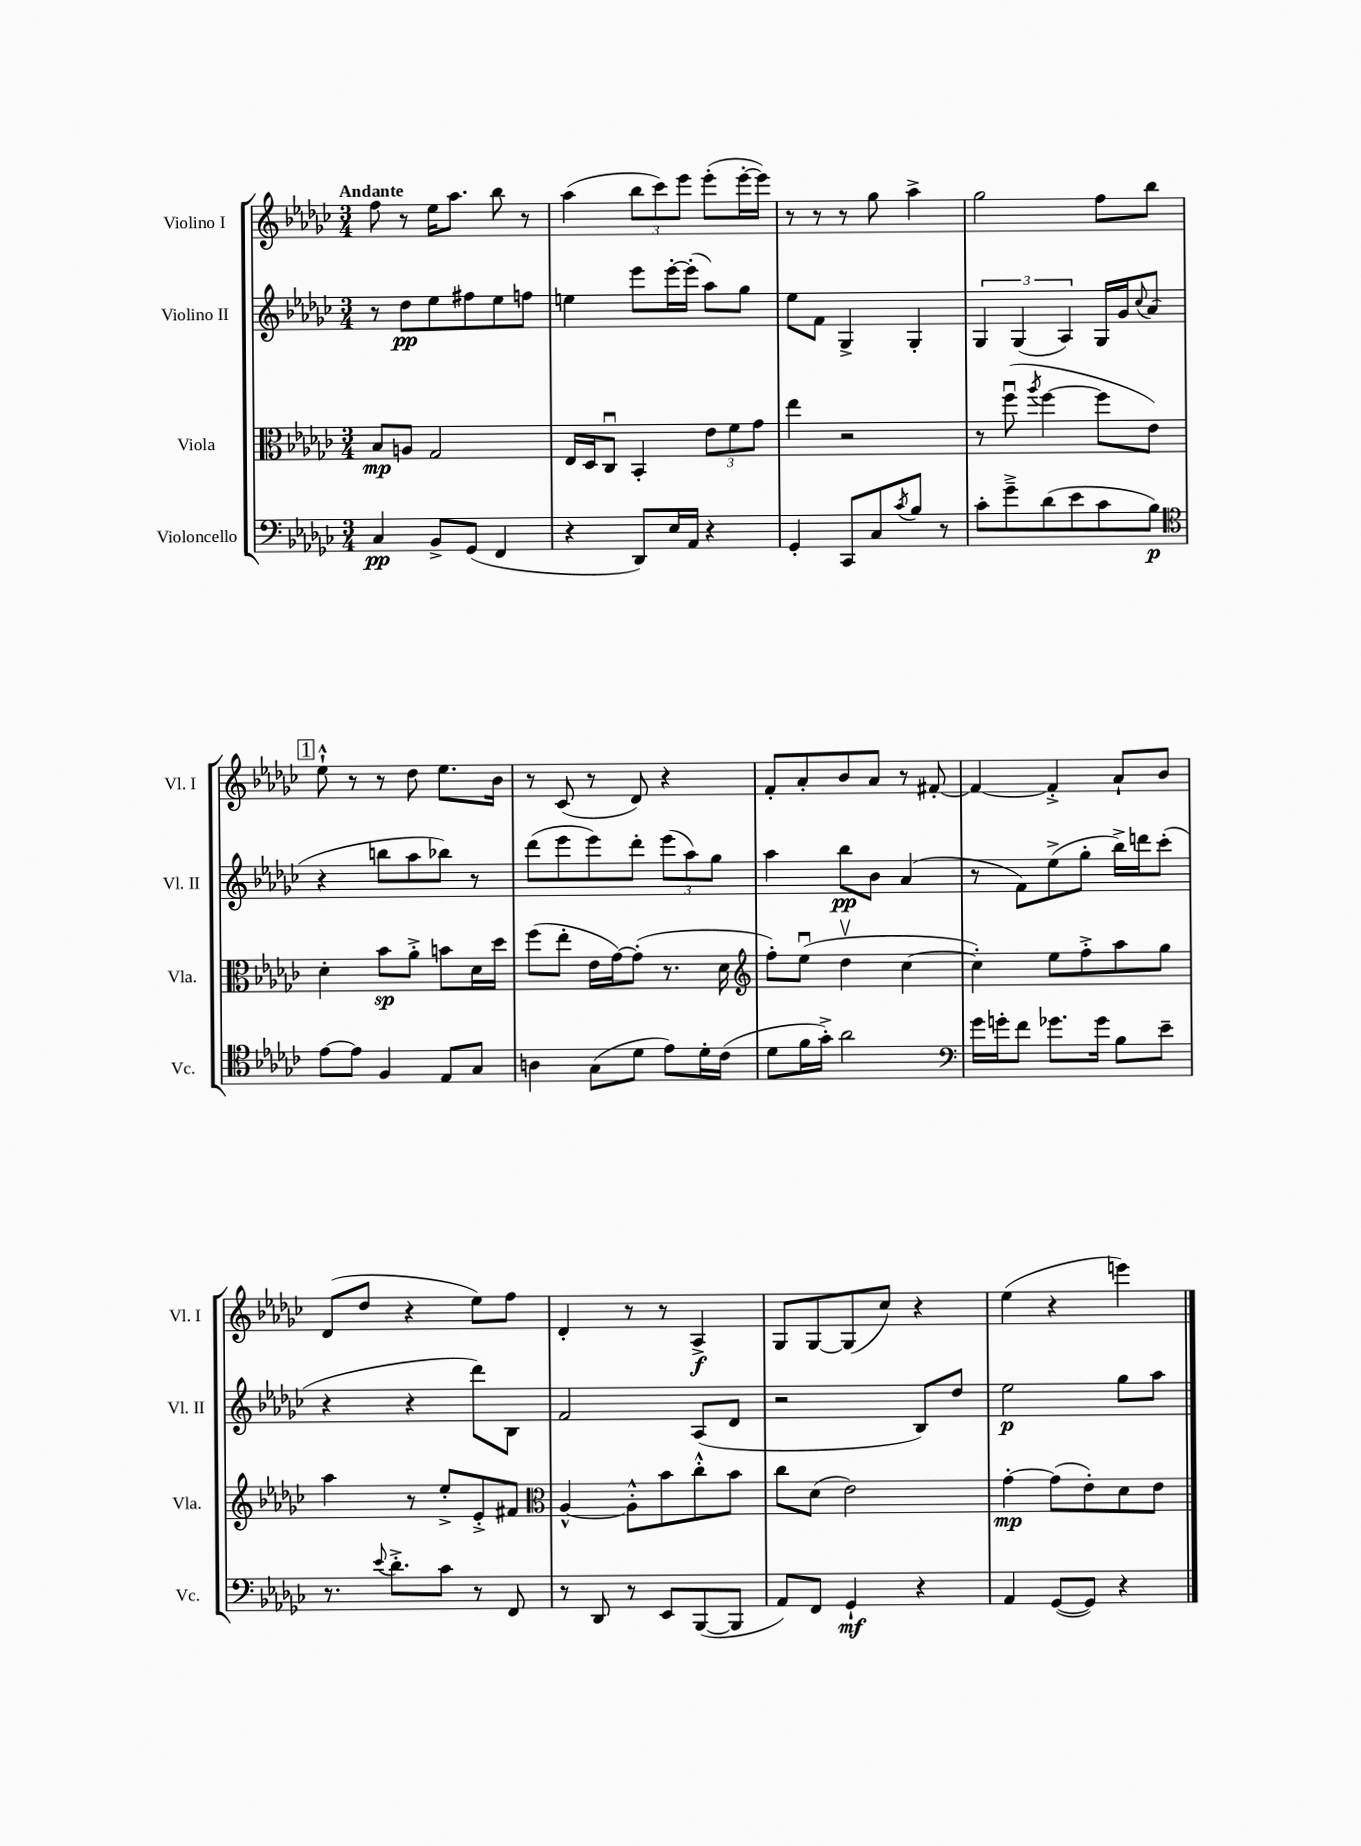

**kern	**dynam	**kern	**dynam	**kern	**dynam	**kern	**dynam
*part4	*part4	*part3	*part3	*part2	*part2	*part1	*part1
*staff4	*staff4	*staff3	*staff3	*staff2	*staff2	*staff1	*staff1
*I"Violoncello	*	*I"Viola	*	*I"Violino II	*	*I"Violino I	*
*I'Vc.	*	*I'Vla.	*	*I'Vl. II	*	*I'Vl. I	*
*clefF4	*	*clefC3	*	*clefG2	*	*clefG2	*
*k[b-e-a-d-g-c-]	*	*k[b-e-a-d-g-c-]	*	*k[b-e-a-d-g-c-]	*	*k[b-e-a-d-g-c-]	*
*M3/4	*	*M3/4	*	*M3/4	*	*M3/4	*
=1	=1	=1	=1	=1	=1	=1	=1
!	!	!	!	!	!	!LO:TX:a:B:t=Andante	!
4C-/	pp	8B-/L	mp	8r	.	8ff\	.
.	.	8An/J	.	8dd-\L	pp	8r	.
8BB-^/L	.	2G-/	.	8ee-\	.	16ee-\KL	.
.	.	.	.	.	.	8.aa-\J	.
(8GG-/J	.	.	.	8ff#X\	.	.	.
4FF/	.	.	.	8ee-\	.	8bb-\	.
.	.	.	.	8ffn\J	.	8r	.
=2	=2	=2	=2	=2	=2	=2	=2
4r	.	16E-/LL	.	4een\	.	(4aa-\	.
.	.	16D-/J	.	.	.	.	.
.	.	8C-u/J	.	.	.	.	.
8DD-/L)	.	4BB-'/	.	8eee-\L	.	12bb-\L	.
.	.	.	.	.	.	12ccc-\)	.
16E-/L	.	.	.	[16eee-'\L	.	.	.
.	.	.	.	.	.	12eee-\J	.
16AA-/JJ	.	.	.	(16eee-'\JJ]	.	.	.
4r	.	12e-\L	.	8aa-\L)	.	(8eee-'\L	.
.	.	12f\	.	.	.	.	.
.	.	.	.	8gg-\J	.	[16eee-'\L	.
.	.	12g-\J	.	.	.	.	.
.	.	.	.	.	.	16eee-\JJ])	.
=3	=3	=3	=3	=3	=3	=3	=3
4GG-'/	.	4ee-\	.	8ee-\L	.	8r	.
.	.	.	.	8f\J	.	8r	.
8CC-/L	.	2r	.	4G-^/	.	8r	.
8C-/	.	.	.	.	.	8gg-\	.
8qc-/	.	.	.	.	.	.	.
8B-/J	.	.	.	4G-'/	.	4aa-^\	.
8r	.	.	.	.	.	.	.
=4	=4	=4	=4	=4	=4	=4	=4
8c-'\L	.	8r	.	6G-/	.	2gg-\	.
8g-~^\	.	(8ffu\	.	.	.	.	.
.	.	.	.	(6G-/	.	.	.
.	.	8qaa-/	.	.	.	.	.
(8d-\	.	[4ff\	.	.	.	.	.
.	.	.	.	6A-/)	.	.	.
8e-\	.	.	.	.	.	.	.
8c-\	.	8ff\L]	.	16G-/LL	.	8ff\L	.
.	.	.	.	16g-/J	.	.	.
.	.	.	.	8qqcc-/	.	.	.
8B-\J)	p	8e-\J)	.	(8a-/J	.	8bb-\J	.
!!LO:LB:g=z
!!LO:REH:place=s1:t=1
=5	=5	=5	=5	=5	=5	=5	=5
*clefC4	*	*	*	*	*	*	*
[8e-\L	.	4d-'\	.	4r	.	8ee-`^^\	.
8e-\J]	.	.	.	.	.	8r	.
4F/	.	8b-\L	sp	8bbn\L	.	8r	.
.	.	8a-'^\J	.	8aa-\	.	8dd-\	.
8E-/L	.	8bn\L	.	8bb-X\J)	.	8.ee-\L	.
8G-/J	.	16d-\L	.	8r	.	.	.
.	.	16dd-\JJ	.	.	.	16b-\Jk	.
=6	=6	=6	=6	=6	=6	=6	=6
4An\	.	(8ff\L	.	(8ddd-\L	.	8r	.
.	.	8ee-'\J	.	8eee-\	.	(8c-/	.
(8G-\L	.	16e-\LL	.	8eee-\)	.	8r	.
.	.	[16g-\J)	.	.	.	.	.
8d-\J	.	(8g-'\J]	.	8ddd-'\J	.	8d-/)	.
8e-\L)	.	8.r	.	(12eee-\L	.	4r	.
.	.	.	.	12aa-\)	.	.	.
16d-'\L	.	.	.	.	.	.	.
.	.	.	.	12gg-\J	.	.	.
(16c-\JJ	.	16d-\	.	.	.	.	.
=7	=7	=7	=7	=7	=7	=7	=7
*	*	*clefG2	*	*	*	*	*
8d-\L	.	8ff'\L)	.	4aa-\	.	8f'/L	.
16f\L	.	(8ee-u\J	.	.	.	8a-'/	.
16g-'^\JJ)	.	.	.	.	.	.	.
2a-\	.	4dd-v\	.	8bb-\L	pp	8b-/	.
.	.	.	.	8b-\J	.	8a-/J	.
.	.	[4cc-\	.	(4a-/	.	8r	.
.	.	.	.	.	.	[8f#X'/	.
=8	=8	=8	=8	=8	=8	=8	=8
*clefF4	*	*	*	*	*	*	*
16g-\LL	.	4cc-'\])	.	8r	.	4f#/_	.
16gn'\J	.	.	.	.	.	.	.
8f\J	.	.	.	8f\L)	.	.	.
8.g-X\L	.	8ee-\L	.	(8ee-^\	.	4f#'^/]	.
.	.	8ff'^\	.	8gg-'\J	.	.	.
16g-\Jk	.	.	.	.	.	.	.
8B-\L	.	8aa-\	.	16bb-^\LL)	.	8a-`/L	.
.	.	.	.	16dddn\J	.	.	.
8e-~\J	.	8gg-\J	.	(8ccc-'\J	.	8b-/J	.
!!LO:LB:g=z
=9	=9	=9	=9	=9	=9	=9	=9
8.r	.	4aa-\	.	4r	.	(8d-/L	.
.	.	.	.	.	.	8dd-/J	.
8qqe-/	.	.	.	.	.	.	.
8.d-'^\L	.	.	.	.	.	.	.
.	.	8r	.	4r	.	4r	.
8c-\J	.	8ee-'^/L	.	.	.	.	.
8r	.	8e-'^/	.	8ddd-\L)	.	8ee-\L)	.
8FF/	.	8f#X/J	.	8B-\J	.	8ff\J	.
=10	=10	=10	=10	=10	=10	=10	=10
*	*	*clefC3	*	*	*	*	*
8r	.	[4A-^^/	.	2f/	.	4d-'/	.
8DD-/	.	.	.	.	.	.	.
8r	.	8A-'^^\L]	.	.	.	8r	.
8EE-/L	.	8b-\	.	.	.	8r	.
([8BBB-/	.	8cc-'^^\	.	(8A-/L	.	4A-^/	f
8BBB-/J]	.	8b-\J	.	8d-/J	.	.	.
=11	=11	=11	=11	=11	=11	=11	=11
8AA-/L)	.	8cc-\L	.	2r	.	8G-/L	.
8FF/J	.	(8d-\J	.	.	.	[8G-/	.
4GG-`/	mf	2e-\)	.	.	.	(8G-/]	.
.	.	.	.	.	.	8cc-/J)	.
4r	.	.	.	8B-/L)	.	4r	.
.	.	.	.	8dd-/J	.	.	.
=12	=12	=12	=12	=12	=12	=12	=12
4AA-/	.	[4g-'\	mp	2ee-\	p	(4ee-\	.
([8GG-/L	.	(8g-\L]	.	.	.	4r	.
8GG-/J])	.	8e-'\)	.	.	.	.	.
4r	.	8d-\	.	8gg-\L	.	4eeen\)	.
.	.	8e-\J	.	8aa-\J	.	.	.
==	==	==	==	==	==	==	==
*-	*-	*-	*-	*-	*-	*-	*-
